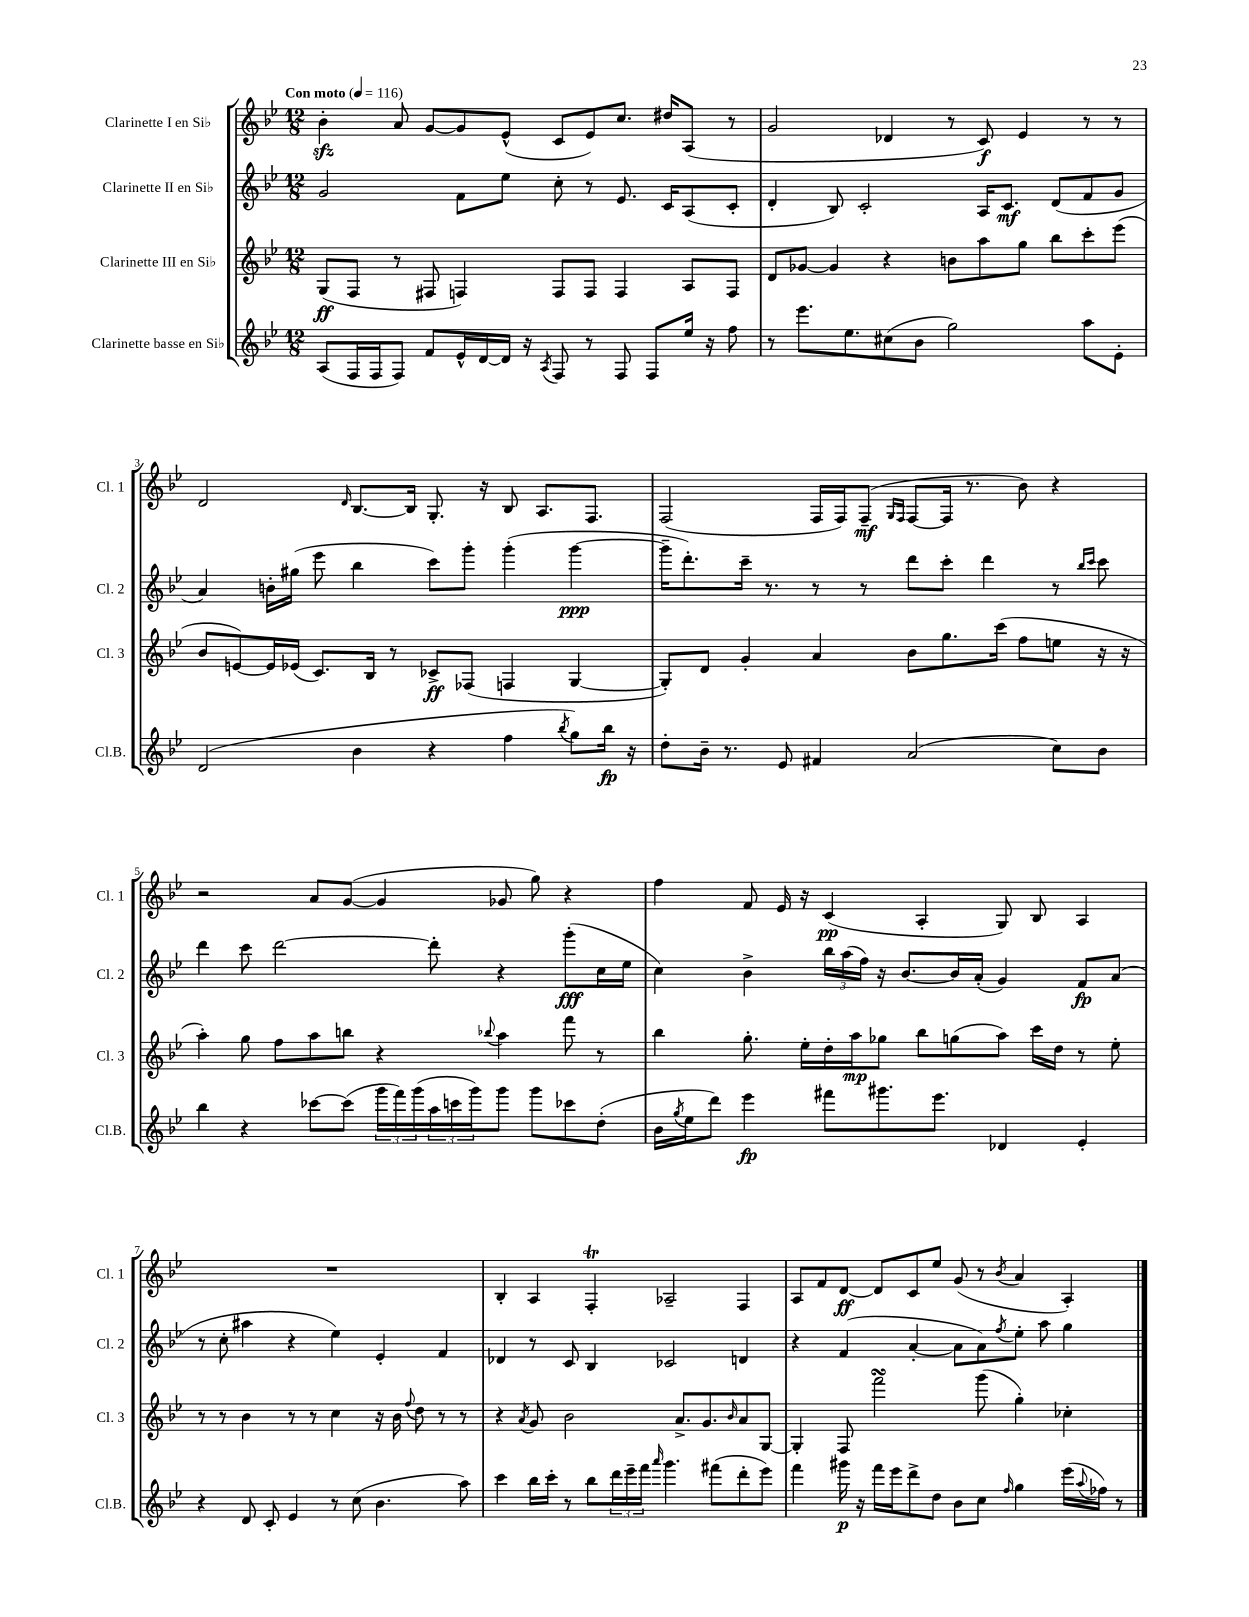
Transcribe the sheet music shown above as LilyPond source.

<<
\new StaffGroup <<
\new Staff = "s0" \with { instrumentName = "Clarinette I en Sib" shortInstrumentName = "Cl. 1" } {
    \clef treble \key bes \major \numericTimeSignature \time 12/8 \tempo "Con moto" 4 = 116
    bes'4-.\sfz a'8 g'8~ g'8 ees'8-^( c'8 ees'8) c''8. dis''16 a8( r8 |
    g'2 des'4 r8 c'8\f) ees'4 r8 r8 |
    d'2 \grace { d'16 } bes8.~ bes16 g8.-. r16 bes8 a8. f8. |
    f2( f16 f16) f8--\mf( \grace { g16 f16 } f8~ f16 r8. bes'8) r4 |
    r2 a'8 g'8~( g'4 ges'8 g''8) r4 |
    f''4 f'8 ees'16 r16 c'4\pp( a4-. g8) bes8 a4 |
    R1. |
    bes4-. a4 f4-.\trill aes2-- f4 |
    a8 f'8 d'8~\ff d'8 c'8 ees''8 g'8( r8 \acciaccatura { bes'8 } a'4 a4-.) \bar "|." |
}
\new Staff = "s1" \with { instrumentName = "Clarinette II en Sib" shortInstrumentName = "Cl. 2" } {
    \clef treble \key bes \major \numericTimeSignature \time 12/8
    g'2 f'8 ees''8 c''8-. r8 ees'8. c'16 a8( c'8-. |
    d'4-. bes8) c'2-. a16 c'8.\mf d'8( f'8 g'8 |
    a'4) b'16-. gis''16( ees'''8 bes''4 c'''8) g'''8-. g'''4-.( g'''4~\ppp |
    g'''16-- d'''8.-.) c'''16-- r8. r8 r8 d'''8 c'''8-. d'''4 r8 \grace { bes''16 c'''16 } c'''8 |
    d'''4 c'''8 d'''2~ d'''8-. r4 g'''8-.\fff( c''16 ees''16 |
    c''4) bes'4-> \tuplet 3/2 { bes''16 a''16( f''16) } r16 bes'8.~ bes'16 a'16-.( g'4) f'8\fp a'8( |
    r8 c''8-. ais''4 r4 ees''4) ees'4-. f'4 |
    des'4 r8 c'8 bes4 ces'2 d'4 |
    r4 f'4( a'4~-. a'8 a'8) \acciaccatura { f''8 } ees''8-. a''8 g''4 \bar "|." |
}
\new Staff = "s2" \with { instrumentName = "Clarinette III en Sib" shortInstrumentName = "Cl. 3" } {
    \clef treble \key bes \major \numericTimeSignature \time 12/8
    g8\ff( f8 r8 fis8 f4) f8 f8 f4 a8 f8 |
    d'8 ges'8~ ges'4 r4 b'8 a''8 g''8 bes''8 c'''8-. ees'''8( |
    bes'8 e'8~) e'16 ees'16( c'8.) bes16 r8 ces'8->\ff fes8( f4 g4~ |
    g8-.) d'8 g'4-. a'4 bes'8 g''8. c'''16( f''8 e''8 r16 r16 |
    a''4-.) g''8 f''8 a''8 b''8 r4 \appoggiatura { bes''8 } a''4 f'''8 r8 |
    bes''4 g''8.-. ees''16-. d''16-. a''16\mp ges''8 bes''8 g''8( a''8) c'''16 d''16 r8 ees''8-. |
    r8 r8 bes'4 r8 r8 c''4 r16 bes'16 \appoggiatura { f''8 } d''8 r8 r8 |
    r4 \acciaccatura { a'8 } g'8 bes'2 a'8.-> g'8. \grace { bes'16 } a'8 g8~ |
    g4-. f8 f'''2\turn g'''8( g''4-.) ces''4-. \bar "|." |
}
\new Staff = "s3" \with { instrumentName = "Clarinette basse en Sib" shortInstrumentName = "Cl.B." } {
    \clef treble \key bes \major \numericTimeSignature \time 12/8
    a8( f16 f16 f8) f'8 ees'16-^ d'16~ d'16 r16 \acciaccatura { a8 } f8 r8 f8 f8 ees''16 r16 f''8 |
    r8 ees'''8. ees''8. cis''8( bes'8 g''2) a''8 ees'8-. |
    d'2( bes'4 r4 f''4 \acciaccatura { bes''8 } g''8) bes''16\fp r16 |
    d''8-. bes'16-- r8. ees'8 fis'4 a'2( c''8) bes'8 |
    bes''4 r4 ces'''8~ ces'''8( \tuplet 3/2 { g'''16 f'''16) g'''16( } \tuplet 3/2 { a''16 c'''16 g'''16) } g'''8 g'''8 ces'''8 d''8-.( |
    bes'16 \acciaccatura { g''8 } ees''16 d'''8) ees'''4\fp fis'''8 gis'''8. ees'''8. des'4 ees'4-. |
    r4 d'8 c'8-. ees'4 r8 c''8( bes'4. a''8) |
    c'''4 bes''16 c'''16-. r8 bes''8 \tuplet 3/2 { d'''16 ees'''16-- f'''16 } \grace { a'''16 } g'''4. fis'''8( d'''8-. ees'''8) |
    f'''4 gis'''16\p r16 f'''16 ees'''16 d'''8-> d''8 bes'8 c''8 \grace { f''16 } g''4 ees'''16( \appoggiatura { a''8 } fes''16) r8 \bar "|." |
}
>>
>>
